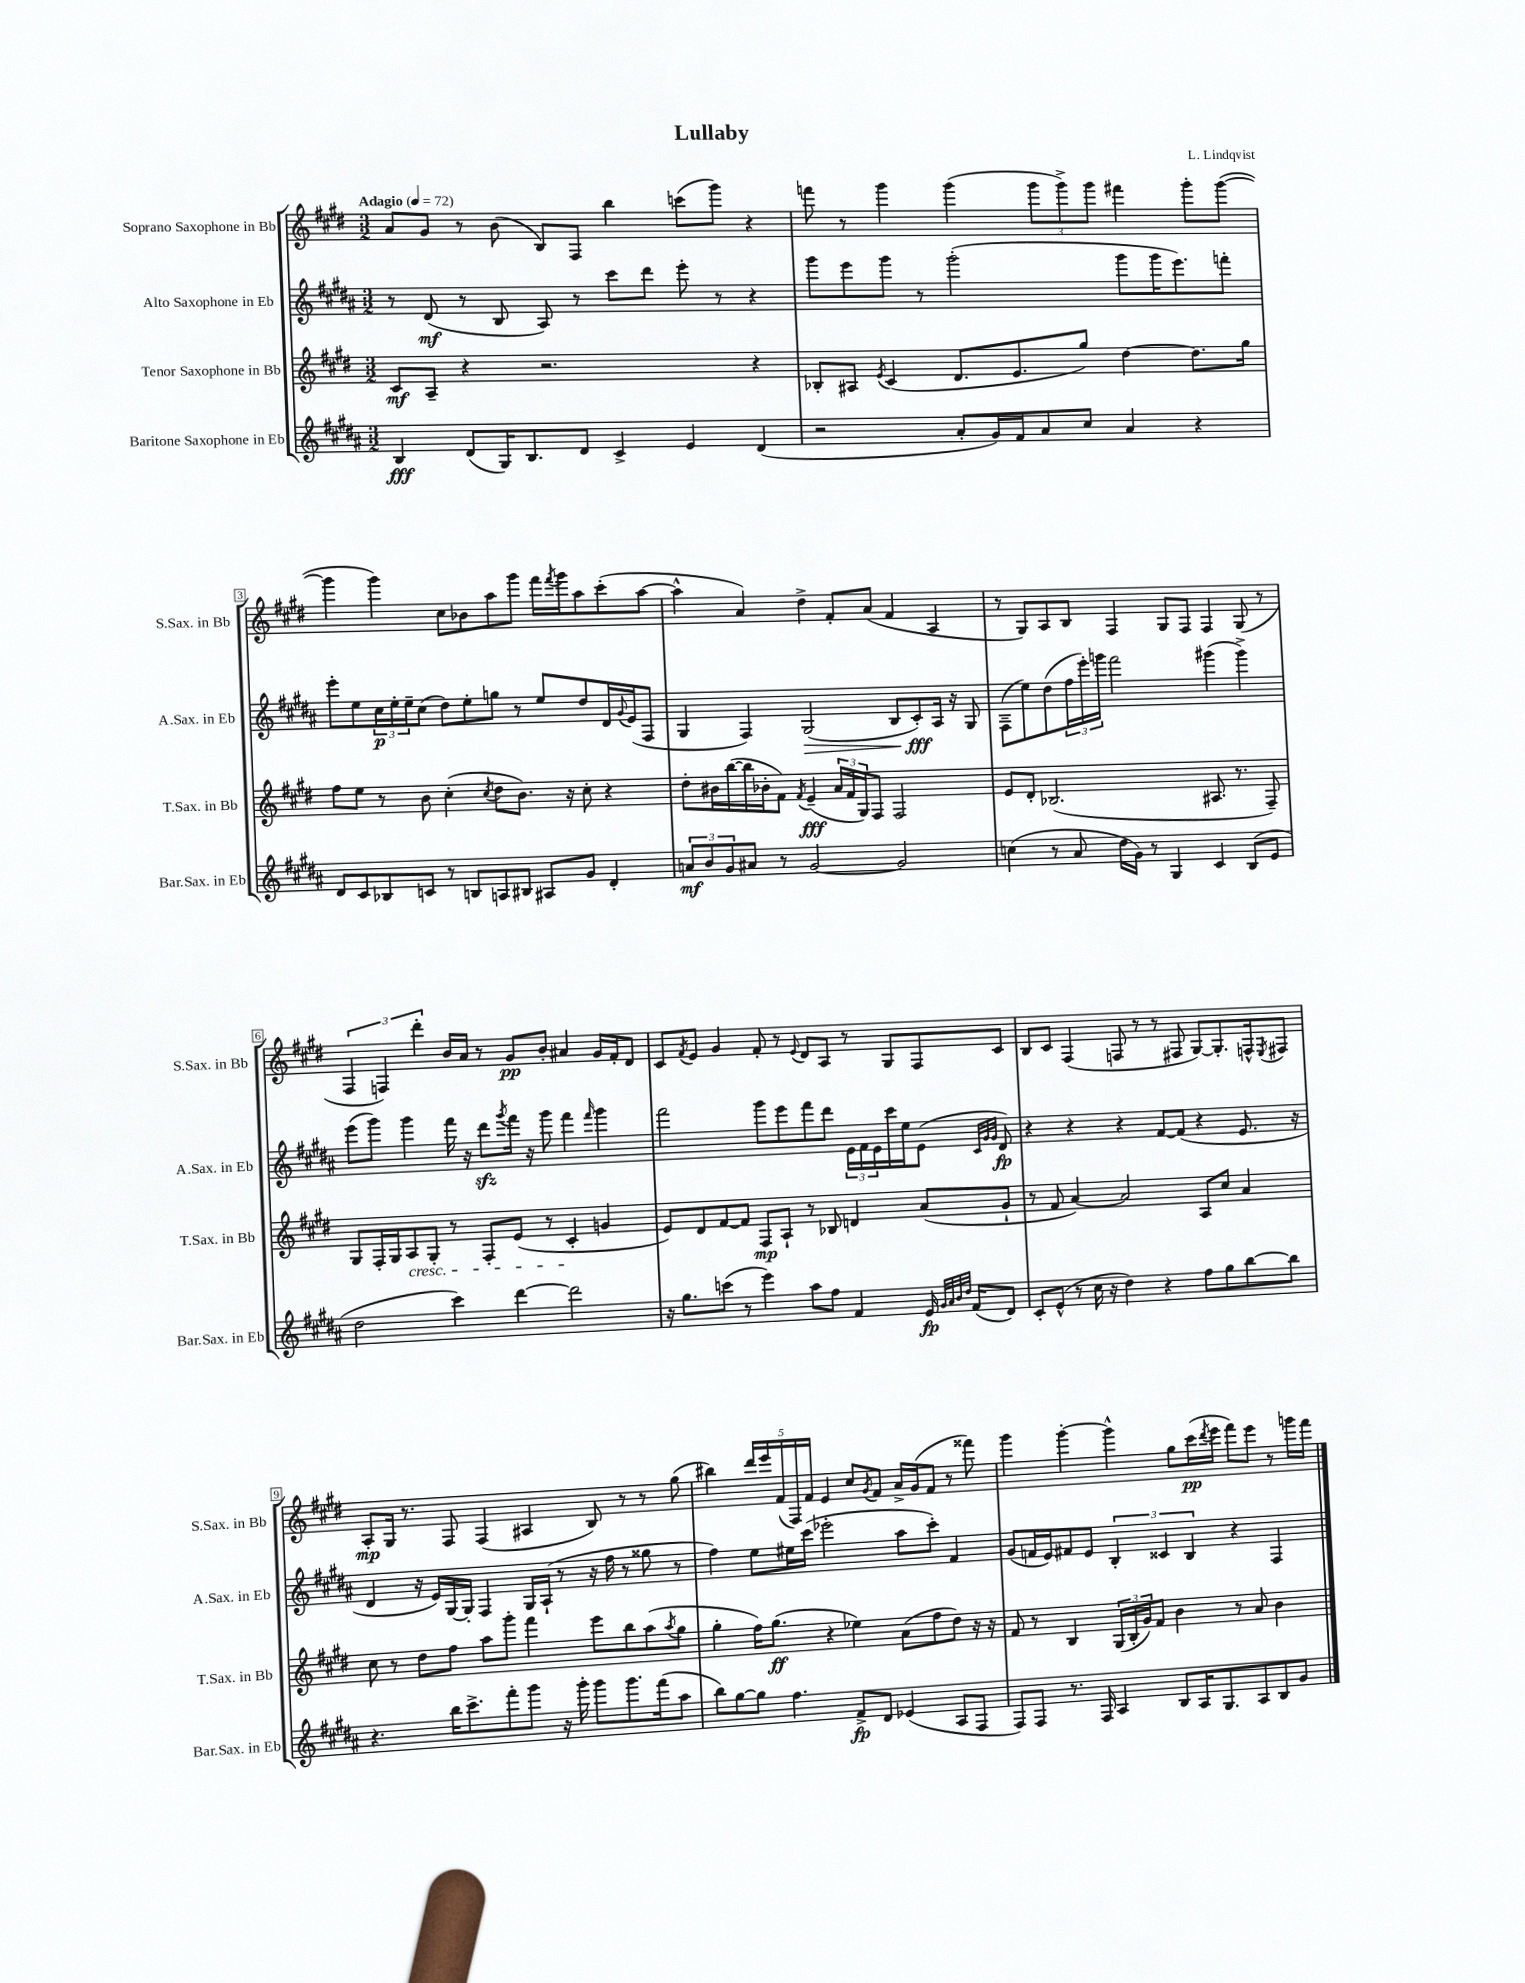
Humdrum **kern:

**kern	**dynam	**kern	**dynam	**kern	**dynam	**kern	**dynam
*part4	*part4	*part3	*part3	*part2	*part2	*part1	*part1
*staff4	*staff4	*staff3	*staff3	*staff2	*staff2	*staff1	*staff1
*I"Baritone Saxophone in Eb	*	*I"Tenor Saxophone in Bb	*	*I"Alto Saxophone in Eb	*	*I"Soprano Saxophone in Bb	*
*I'Bar.Sax. in Eb	*	*I'T.Sax. in Bb	*	*I'A.Sax. in Eb	*	*I'S.Sax. in Bb	*
*clefG2	*	*clefG2	*	*clefG2	*	*clefG2	*
*k[f#c#g#d#a#]	*	*k[f#c#g#d#]	*	*k[f#c#g#d#a#]	*	*k[f#c#g#d#]	*
*M3/2	*	*M3/2	*	*M3/2	*	*M3/2	*
*MM72	*	*MM72	*	*MM72	*	*MM72	*
=1	=1	=1	=1	=1	=1	=1	=1
!	!	!	!	!	!	!LO:TX:a:B:t=Adagio	!
4B/	fff	8c#/L	mf	8r	.	8a/L	.
.	.	8A~/J	.	(8d#/	mf	8g#/J	.
(8d#/L	.	4r	.	8r	.	8r	.
16G#/K)	.	.	.	8B/	.	(8b\	.
8.B/	.	.	.	.	.	.	.
.	.	2.r	.	8A#/)	.	8B/L)	.
8d#/J	.	.	.	8r	.	8F#/J	.
4c#^/	.	.	.	8ccc#\L	.	4bb\	.
.	.	.	.	8ddd#\J	.	.	.
4e/	.	.	.	8eee'\	.	(8cccn\L	.
.	.	.	.	8r	.	8ggg#\J)	.
(4d#/	.	4r	.	4r	.	4r	.
=2	=2	=2	=2	=2	=2	=2	=2
2r	.	8B-X'/L	.	8ggg#\L	.	8fffn\	.
.	.	8A#X/J	.	8eee\	.	8r	.
.	.	8qe/	.	.	.	.	.
.	.	(4c#/	.	8ggg#\J	.	4ggg#\	.
.	.	.	.	8r	.	.	.
8a#'/L	.	8.d#/L	.	(2ggg#'\	.	(4ggg#\	.
16g#/L)	.	.	.	.	.	.	.
16f#/J	.	8.e/	.	.	.	.	.
8a#/	.	.	.	.	.	12ggg#\L	.
.	.	.	.	.	.	12ggg#^\)	.
8cc#/J	.	8gg#/J)	.	.	.	.	.
.	.	.	.	.	.	12ggg#\J	.
4a#/	.	[4dd#\	.	8ggg#\L	.	4fff#X\	.
.	.	.	.	16ggg#\K	.	.	.
.	.	.	.	8.eee\)	.	.	.
4r	.	8.dd#\L]	.	.	.	8ggg#'\L	.
.	.	.	.	8fffn'\J	.	([8ggg#\J	.
.	.	16gg#\Jk	.	.	.	.	.
!!LO:LB:g=z
=3	=3	=3	=3	=3	=3	=3	=3
8d#/L	.	8ff#\L	.	8eee'\L	.	4ggg#\]	.
8c#/	.	8ee\J	.	8ee\	.	.	.
8B-X/	.	8r	.	24cc#\L	p	4ggg#\)	.
.	.	.	.	24ee'\	.	.	.
.	.	.	.	24ee~\J	.	.	.
8cn/J	.	8b\	.	(8cc#\J	.	.	.
8r	.	(4cc#'\	.	8dd#\L)	.	8cc#\L	.
8Bn/L	.	.	.	8ee'\	.	8b-X\	.
.	.	8qcc#/	.	.	.	.	.
8An/	.	8dd#\L	.	8ggn\J	.	8aa\	.
8B#X/J	.	8.b\J)	.	8r	.	8ggg#\J	.
8A#X/L	.	.	.	8ee/L	.	16fff#\LL	.
.	.	.	.	.	.	8qfff#/	.
.	.	16r	.	.	.	16ggg#\J	.
8g#/J	.	8cc#'\	.	8dd#/	.	8aa\	.
4d#'/	.	4r	.	16d#/L	.	(8ccc#'\	.
.	.	.	.	8qqg#/	.	.	.
.	.	.	.	(16e/J	.	.	.
.	.	.	.	8F#/J	.	[8aa\J	.
=4	=4	=4	=4	=4	=4	=4	=4
12an/L	mf	8dd#'\L	.	4G#/	.	4aa^^\]	.
12b/	.	.	.	.	.	.	.
.	.	16b#X\L	.	.	.	.	.
12g#/	.	.	.	.	.	.	.
.	.	([16bb\	.	.	.	.	.
8a#X/J	.	16bb\]	.	4F#/)	.	4a/)	.
.	.	16b-X'\J	.	.	.	.	.
8r	.	8f#\J)	.	.	.	.	.
.	.	8qf#/	.	.	.	.	.
!	!	!	!	!	!LO:HP:b	!	!
[2g#/	.	(4e~/	fff	(2G#/	>	4dd#^\	.
.	.	24a/LL	.	.	.	8f#'/L	.
.	.	24f#/	.	.	.	.	.
.	.	24G#/J)	.	.	.	.	.
.	.	8F#/J	.	.	.	(8a/J	.
2g#/]	.	2F#/	.	8B/L	.	4f#/	.
.	.	.	.	8c#'/)	fff	.	.
.	.	.	.	16A#/Jk	]	4A/	.
.	.	.	.	16r	.	.	.
.	.	.	.	8G#/	.	.	.
=5	=5	=5	=5	=5	=5	=5	=5
(4ccn\	.	8e/L	.	(8F#~\L	.	8r	.
.	.	8d#'/J	.	8ee\)	.	8G#/L)	.
8r	.	(2.B-X/	.	(8dd#\	.	8A/	.
8a#/	.	.	.	24ff#\L	.	8B/J	.
.	.	.	.	24eee'\)	.	.	.
.	.	.	.	24gggn\JJ	.	.	.
16dd#\LL	.	.	.	2fff#\	.	4F#/	.
16g#\JJ)	.	.	.	.	.	.	.
8r	.	.	.	.	.	.	.
4G#/	.	.	.	.	.	8G#/L	.
.	.	.	.	.	.	8F#/J	.
4c#/	.	8.A#X/	.	(4ggg#X\	.	4F#/	.
.	.	8.r	.	.	.	.	.
(8B/L	.	.	.	4ggg#^\)	.	(8G#/	.
8e/J	.	8F#~/)	.	.	.	8r	.
!!LO:LB:g=z
=6	=6	=6	=6	=6	=6	=6	=6
2dd#\	.	8G#/L	.	(8eee\L	.	6F#/	.
.	.	16F#'/L	.	8ggg#\J)	.	.	.
.	.	.	.	.	.	6Fn/)	.
.	.	16G#/J	.	.	.	.	.
!	!	!LO:TX:b:i:t=cresc.	!	!	!	!	!
.	.	8A/	.	4ggg#\	.	.	.
.	.	.	.	.	.	6ddd#'\	.
.	.	8G#'/J	.	.	.	.	.
4ccc#\)	.	8r	.	16fff#\	.	16b/LL	.
.	.	.	.	16r	.	16a/JJ	.
.	.	8F#'/L	.	8ddd#zz\L	.	8r	.
.	.	.	.	8qggg#/	.	.	.
[4ddd#\	.	(8e/J	.	16fff#\Jk	.	8g#/L	pp
.	.	.	.	16r	.	.	.
.	.	8r	.	8ggg#\	.	8b'/J	.
2ddd#\]	.	4c#'/	.	4fff#\	.	4a#X/	.
.	.	.	.	16qqfff#/	.	.	.
.	.	4gn/	.	4ggg#\	.	16g#/LL	.
.	.	.	.	.	.	16f#'/J	.
.	.	.	.	.	.	8d#/J	.
=7	=7	=7	=7	=7	=7	=7	=7
16r	.	8e/L)	.	2fff#\	.	8c#/L	.
8.gg#\L	.	.	.	.	.	.	.
.	.	.	.	.	.	8qf#/	.
.	.	8d#/	.	.	.	8e/J	.
(8cccn\J	.	[8f#/	.	.	.	4g#/	.
8r	.	8f#/J]	.	.	.	.	.
4eee\)	.	8F#/L	mp	8ggg#\L	.	8f#'/	.
.	.	8A`/J	.	8eee\	.	8r	.
.	.	.	.	.	.	8qqe/	.
8aa#\L	.	8r	.	8fff#\	.	8d#/L	.
8ff#\J	.	8B-X/	.	8ddd#\J	.	8A/J	.
4f#/	.	4dn/	.	24e\LL	.	8r	.
.	.	.	.	24f#\	.	.	.
.	.	.	.	24e\	.	.	.
.	.	.	.	16ccc#\	.	8G#/L	.
.	.	.	.	16ee\J	.	.	.
16e/	fp	(8a/L	.	(8e\J	.	8F#/	.
32qqg#/LLL	.	.	.	.	.	.	.
32qqa#/	.	.	.	.	.	.	.
32qqb/	.	.	.	.	.	.	.
32qqdd#/JJJ	.	.	.	.	.	.	.
(16f#/KL	.	.	.	.	.	.	.
.	.	.	.	32qqc#/LLL	.	.	.
.	.	.	.	32qqg#/	.	.	.
.	.	.	.	32qqg#/JJJ	.	.	.
8d#/J)	.	8g#`/J	.	8d#/)	fp	8c#/J	.
=8	=8	=8	=8	=8	=8	=8	=8
8c#'/L	.	8r	.	4r	.	8B/L	.
(8e^^/J	.	8f#/	.	.	.	8c#/J	.
8r	.	[4a/)	.	4r	.	(4F#/	.
16cc#\	.	.	.	.	.	.	.
16r	.	.	.	.	.	.	.
4dd#\)	.	2a/]	.	4r	.	8Fn/	.
.	.	.	.	.	.	8r	.
4r	.	.	.	[8f#/L	.	8r	.
.	.	.	.	(8f#/J]	.	8F#X/	.
8ff#\L	.	8A/L	.	4r	.	[8G#/L)	.
8gg#\	.	8cc#/J	.	.	.	8.G#'/]	.
[8bb\	.	4a/	.	8.e/	.	.	.
.	.	.	.	.	.	16Fn^^/k	.
.	.	.	.	.	.	8qE/	.
8bb\J]	.	.	.	.	.	8F#X/J	.
.	.	.	.	16r	.	.	.
!!LO:LB:g=z
=9	=9	=9	=9	=9	=9	=9	=9
4.r	.	8cc#\	.	4d#/	.	8A'/L	mp
.	.	8r	.	.	.	16G#/Jk	.
.	.	.	.	.	.	8.r	.
.	.	8dd#\L	.	16r	.	.	.
.	.	.	.	16e/LL)	.	.	.
16bb\KL	.	8ff#\J	.	[16G#/	.	8F#/	.
8.ccc#^\	.	.	.	16G#'/JJ]	.	.	.
.	.	8aa\L	.	4F#/	.	(4F#/	.
8fff#'\	.	8ggg#'\J	.	.	.	.	.
8ggg#\J	.	4fff#\	.	16G#/LL	.	4A#X/	.
.	.	.	.	(16A#`/JJ	.	.	.
16r	.	.	.	8r	.	.	.
16ggg#'\	.	.	.	.	.	.	.
8ggg#\L	.	8eee\L	.	16r	.	8B/)	.
.	.	.	.	16ff#\	.	.	.
8.ggg#\	.	8bb\	.	8r	.	8r	.
.	.	(8aa\	.	8gg##X\	.	8r	.
(16fff#\k	.	.	.	.	.	.	.
.	.	8qaa/	.	.	.	.	.
8aa#\J	.	8gg#\J	.	8r	.	(8gg#\	.
=10	=10	=10	=10	=10	=10	=10	=10
8bb\L)	.	4gg#'\	.	4ff#\)	.	4bb#X\)	.
[8gg#\	.	.	.	.	.	.	.
8gg#\J]	.	16ff#\KL)	.	8ee\L	.	20ddd#/LL	.
.	.	.	.	.	.	20eee/	.
.	.	(8.gg#\J	ff	.	.	.	.
.	.	.	.	.	.	(20f#/	.
4.ff#\	.	.	.	16ee#X\L	.	.	.
.	.	.	.	.	.	20F#/)	.
.	.	.	.	(16ccc#\JJ	.	.	.
.	.	.	.	.	.	20f#/JJ	.
.	.	4r	.	2eee-X'\	.	4e/	.
8f#^/L	fp	4ee-X\)	.	.	.	8cc#/L	.
.	.	.	.	.	.	8qg#/	.
8d#/J	.	.	.	.	.	8f#/J	.
(4e-X/	.	(8a\L	.	8aa#\L	.	16a^/LL	.
.	.	.	.	.	.	(16g#/J	.
.	.	8ff#\	.	8ccc#'\J)	.	8f#/J	.
8A#/L	.	8dd#\J)	.	4f#/	.	8r	.
8F#/J	.	16r	.	.	.	8fff##X\)	.
.	.	16r	.	.	.	.	.
=11	=11	=11	=11	=11	=11	=11	=11
8F#/L)	.	8f#/	.	(8g#/L	.	4ggg#\	.
8F#/J	.	8r	.	16fn/L	.	.	.
.	.	.	.	16e/J)	.	.	.
8.r	.	4B/	.	8f#X/	.	[4ggg#'\	.
.	.	.	.	8e/J	.	.	.
16F#/	.	.	.	.	.	.	.
4A#/	.	(24G#/LL	.	6B'/	.	4ggg#^^\]	.
.	.	24B'/	.	.	.	.	.
.	.	24g#/J)	.	.	.	.	.
.	.	8f#/J	.	.	.	.	.
.	.	.	.	6c##X/	.	.	.
8B/L	.	4b\	.	.	.	8gg#\L	.
.	.	.	.	6B/	.	.	.
16A#/K	.	.	.	.	.	(16ccc#\L	pp
.	.	.	.	.	.	8qddd#/	.
8.G#/	.	.	.	.	.	16eee\JJ	.
.	.	8r	.	4r	.	8fff#\L)	.
8A#/	.	8a/	.	.	.	8eee\J	.
8B/	.	4b\	.	4F#/	.	8r	.
8g#/J	.	.	.	.	.	16gggn\LL	.
.	.	.	.	.	.	16fff#\JJ	.
==	==	==	==	==	==	==	==
*-	*-	*-	*-	*-	*-	*-	*-
